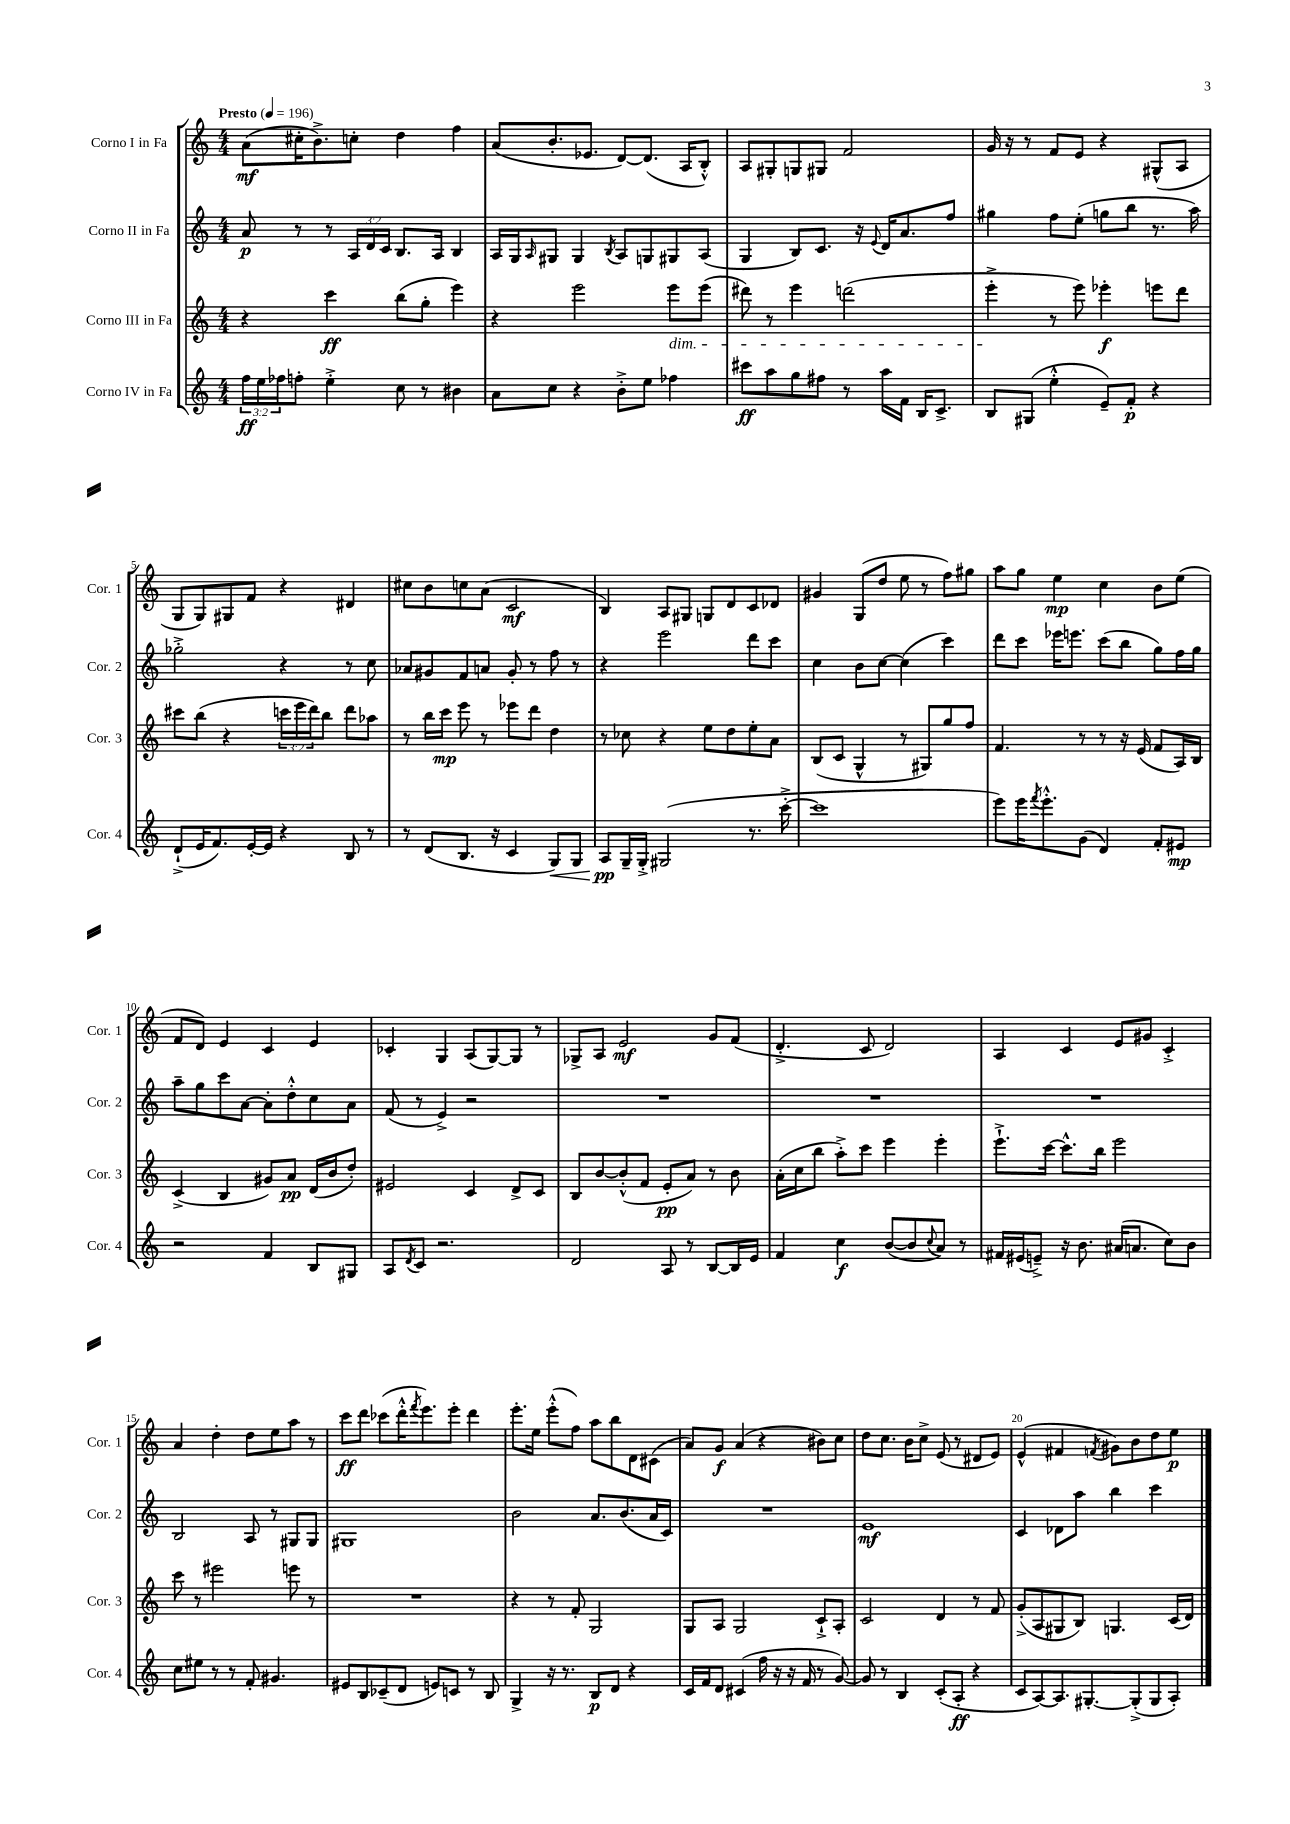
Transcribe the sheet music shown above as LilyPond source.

<<
\new StaffGroup <<
\new Staff = "s0" \with { instrumentName = "Corno I in Fa" shortInstrumentName = "Cor. 1" } {
    \clef treble \key c \major \numericTimeSignature \time 4/4 \tempo "Presto" 4 = 196
    a'8\mf( cis''16-. b'8.->) c''8-. d''4 f''4 |
    a'8( b'8.-. ees'8. d'8~) d'8.( a16 b8-.-^) |
    a8 gis8-. g8 gis8 f'2 |
    g'16 r16 r8 f'8 e'8 r4 gis8-^( a8 |
    g8 g8) gis8 f'8 r4 dis'4 |
    cis''8 b'8 c''8 a'8( c'2\mf |
    b4) a8 gis8 g8 d'8 c'8 des'8 |
    gis'4 g8( d''8 e''8 r8 f''8) gis''8 |
    a''8 g''8 e''4\mp c''4 b'8 e''8( |
    f'8 d'8) e'4 c'4 e'4 |
    ces'4-. g4 a8( g8~) g8 r8 |
    ges8-> a8 e'2\mf g'8 f'8( |
    d'4.-.-> c'8 d'2) |
    a4 c'4 e'8 gis'8 c'4-.-> |
    a'4 d''4-. d''8 e''8 a''8 r8 |
    c'''8\ff d'''8 ces'''8( d'''16-.-^ \acciaccatura { f'''8 } e'''8.) e'''8-. d'''4 |
    e'''8.-. e''16 e'''8-.-^( f''8) a''8 b''8 d'8 cis'8( |
    a'8) g'8\f a'4( r4 bis'8) c''8 |
    d''8 c''8. b'16 c''8-> e'8( r8 dis'8 e'8) |
    e'4-^( fis'4 \acciaccatura { f'8 } gis'8) b'8 d''8 e''8\p \bar "|." |
}
\new Staff = "s1" \with { instrumentName = "Corno II in Fa" shortInstrumentName = "Cor. 2" } {
    \clef treble \key c \major \numericTimeSignature \time 4/4 \override Staff.TupletNumber.text = #tuplet-number::calc-fraction-text
    a'8\p r8 r8 \tuplet 3/2 { a16 d'16 c'16 } b8. a16 b4 |
    a16 g16 \grace { a16 } gis8 gis4 \acciaccatura { b8 } a8 g8 gis8 a8( |
    g4 b8) c'8. r16 \appoggiatura { e'8 } d'16 a'8. f''8 |
    gis''4 f''8 e''8-.( g''8 b''8 r8. a''16) |
    ges''2-.-> r4 r8 c''8 |
    aes'8 gis'8 f'8 a'8 gis'8-. r8 f''8 r8 |
    r4 e'''2 d'''8 c'''8 |
    c''4 b'8 c''8~ c''4( c'''4) |
    d'''8 c'''8 ees'''16 e'''8. c'''8( b''8 g''8) f''16 g''16 |
    a''8-- g''8 c'''8 a'8~ a'8-. d''8-.-^ c''8 a'8 |
    f'8( r8 e'4->) r2 |
    R1 |
    R1 |
    R1 |
    b2 a8 r8 gis8 gis8 |
    gis1 |
    b'2 a'8. b'8.( a'16 c'16) |
    R1 |
    e'1\mf |
    c'4 des'8 a''8 b''4 c'''4 \bar "|." |
}
\new Staff = "s2" \with { instrumentName = "Corno III in Fa" shortInstrumentName = "Cor. 3" } {
    \clef treble \key c \major \numericTimeSignature \time 4/4 \override Staff.TupletNumber.text = #tuplet-number::calc-fraction-text
    r4 c'''4\ff b''8( g''8-. e'''4) |
    r4 e'''2 e'''8\dim e'''8( |
    dis'''8) r8 e'''4 d'''2( |
    e'''4-.->\! r8 e'''8) ees'''4-.\f e'''8 d'''8 |
    cis'''8 b''8( r4 \tuplet 3/2 { c'''16 e'''16 d'''16) } b''8 d'''8 aes''8 |
    r8 b''16 c'''16\mp e'''8 r8 ees'''8 d'''8 d''4 |
    r8 ces''8 r4 e''8 d''8 e''8-. a'8 |
    b8( c'8 g4-^ r8 gis8) g''8 f''8 |
    f'4. r8 r8 r16 e'16( f'8 a16) b16 |
    c'4->( b4 gis'8) a'8\pp d'16( b'16 d''8-.) |
    eis'2 c'4 d'8-> c'8 |
    b8 b'8~ b'8-.-^( f'8 e'8-.\pp a'8) r8 b'8 |
    a'16-.( c''16 b''8 a''8-.->) c'''8 e'''4 e'''4-. |
    e'''8.-!-> c'''16~ c'''8.-^ b''16 e'''2 |
    c'''8 r8 eis'''2 e'''8 r8 |
    R1 |
    r4 r8 f'8-. g2 |
    g8 a8 g2 c'8-!-> a8-. |
    c'2 d'4 r8 f'8 |
    g'8-.->( a8 gis8 b8) g4. c'16( d'16) \bar "|." |
}
\new Staff = "s3" \with { instrumentName = "Corno IV in Fa" shortInstrumentName = "Cor. 4" } {
    \clef treble \key c \major \numericTimeSignature \time 4/4 \override Staff.TupletNumber.text = #tuplet-number::calc-fraction-text
    \tuplet 3/2 { f''16\ff e''16 fes''16 } f''8-. e''4-.-> c''8 r8 bis'4 |
    a'8 c''8 r4 b'8-.-> e''8 fes''4 |
    cis'''8\ff a''8 g''8 fis''8 r8 a''16 f'16 b16 c'8.-> |
    b8 gis8( e''4-.-^ e'8--) f'8-.\p r4 |
    d'8-!->( e'16 f'8.) e'16~-. e'16 r4 b8 r8 |
    r8 d'8( b8. r16 c'4 g8\<) g8 |
    a8\pp\! g16-- g16-.-> gis2( r8. c'''16~-.-> |
    c'''1 |
    e'''8) e'''16 \acciaccatura { f'''8 } e'''8.-.-^ g'8( d'4) f'8-. eis'8\mp |
    r2 f'4 b8 gis8 |
    a8 \acciaccatura { d'8 } c'8 r2. |
    d'2 a8 r8 b8~ b16 e'16 |
    f'4 c''4\f b'8~( b'8 \appoggiatura { c''8 } a'8) r8 |
    fis'16 eis'16( e'8--->) r16 b'8. ais'16( a'8. c''8) b'8 |
    c''8 eis''8 r8 r8 f'8-. gis'4. |
    eis'8 b8 ces'8--( d'8 e'8) c'8 r8 b8 |
    g4-> r16 r8. b8\p d'8 r4 |
    c'16 f'16 d'8 cis'4( f''16 r16 r16 f'16 r8 g'8~) |
    g'8 r8 b4 c'8-.( a8-.\ff r4 |
    c'8 a8~) a8. gis8.~-. gis8-.->( gis8 a8-.) \bar "|." |
}
>>
>>
\layout { \context { \Score \override BarNumber.break-visibility = ##(#f #t #t) barNumberVisibility = #(every-nth-bar-number-visible 5) } }
